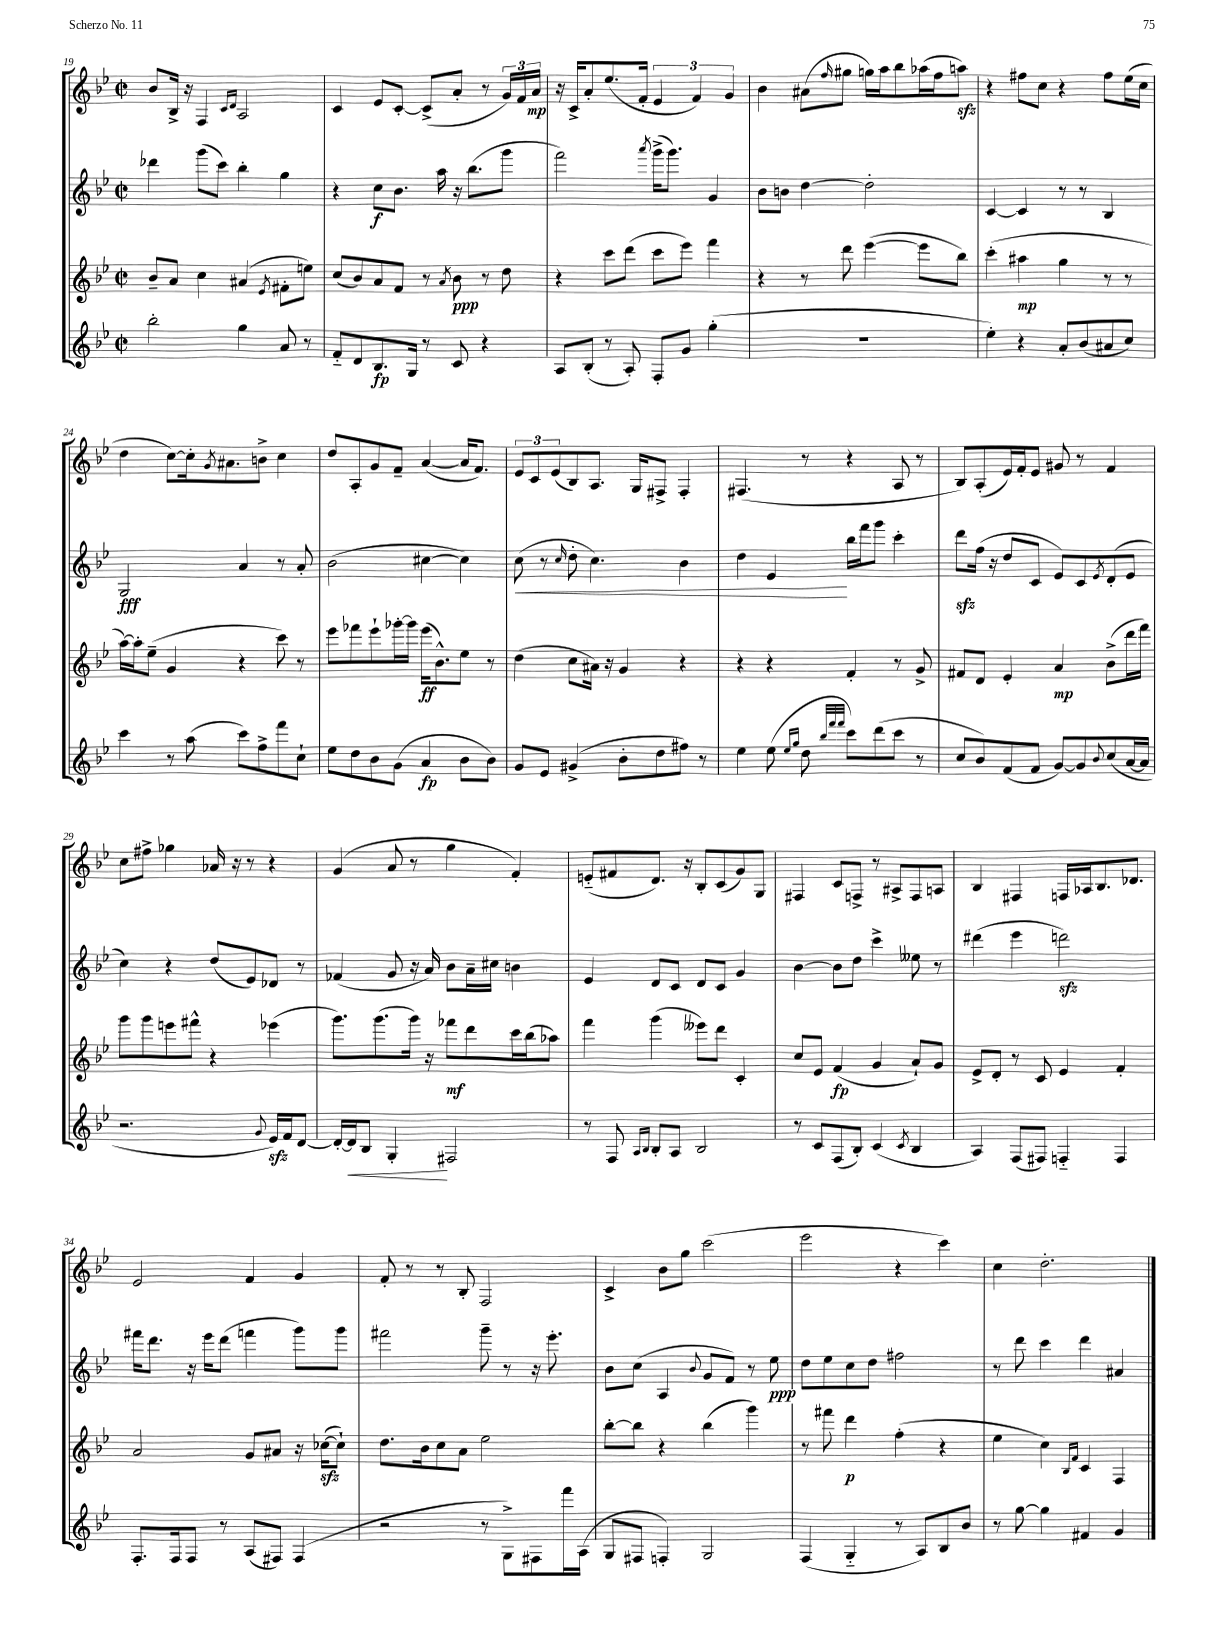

**kern	**dynam	**kern	**dynam	**kern	**dynam	**kern	**dynam
*part4	*part4	*part3	*part3	*part2	*part2	*part1	*part1
*staff4	*staff4	*staff3	*staff3	*staff2	*staff2	*staff1	*staff1
*clefG2	*	*clefG2	*	*clefG2	*	*clefG2	*
*k[b-e-]	*	*k[b-e-]	*	*k[b-e-]	*	*k[b-e-]	*
*M2/2	*	*M2/2	*	*M2/2	*	*M2/2	*
*met(c|)	*	*met(c|)	*	*met(c|)	*	*met(c|)	*
=19	=19	=19	=19	=19	=19	=19	=19
2bb-'\	.	8b-~/L	.	4ddd-X\	.	8b-/L	.
.	.	8a/J	.	.	.	16B-^/Jk	.
.	.	.	.	.	.	16r	.
.	.	4cc\	.	(8ggg\L	.	4F/	.
.	.	.	.	8ccc\J)	.	.	.
.	.	.	.	.	.	16qqc/LL	.
.	.	.	.	.	.	16qqd/JJ	.
4gg\	.	(4a#X/	.	4bb-'\	.	2A/	.
.	.	8qe-/	.	.	.	.	.
8a/	.	8f#X'\L	.	4gg\	.	.	.
8r	.	8een\J)	.	.	.	.	.
=20	=20	=20	=20	=20	=20	=20	=20
8f/L	.	(8cc/L	.	4r	.	4c/	.
8d/	.	8b-/)	.	.	.	.	.
8.B-/	fp	8a/	.	8cc\L	f	8e-/L	.
.	.	8f/J	.	8.b-\J	.	[8c'/J	.
16G/Jk	.	.	.	.	.	.	.
8r	.	8r	.	.	.	(8c^/L]	.
.	.	.	.	16aa\	.	.	.
.	.	8qa/	.	.	.	.	.
8c/	.	8b-\	ppp	16r	.	8a'/J	.
.	.	.	.	(8.bb-\L	.	.	.
4r	.	8r	.	.	.	8r	.
.	.	8dd\	.	8ggg\J	.	24g/LL)	.
.	.	.	.	.	.	24f/	.
.	.	.	.	.	.	24a/JJ	mp
=21	=21	=21	=21	=21	=21	=21	=21
8A/L	.	4r	.	2fff\)	.	16r	.
.	.	.	.	.	.	16c^/KL	.
(8B-'/J	.	.	.	.	.	8a'/	.
8r	.	8ccc\L	.	.	.	(8.ee-/	.
8A'/)	.	(8ddd\J	.	.	.	.	.
.	.	.	.	.	.	16f'/Jk	.
.	.	.	.	8qaaa/	.	.	.
8F'/L	.	8ccc\L	.	(16ggg^\KL	.	6e-/	.
.	.	.	.	8.ggg\J)	.	.	.
8g/J	.	8eee-\J)	.	.	.	.	.
.	.	.	.	.	.	6f/)	.
(4gg'\	.	4fff\	.	4g/	.	.	.
.	.	.	.	.	.	6g/	.
=22	=22	=22	=22	=22	=22	=22	=22
1r	.	4r	.	8b-\L	.	4b-\	.
.	.	.	.	8bn\J	.	.	.
.	.	8r	.	[4dd\	.	(8a#X\L	.
.	.	.	.	.	.	16qqff/	.
.	.	8ddd\	.	.	.	8gg#X\J	.
.	.	([4eee-\	.	2dd'\]	.	16ggn\LL)	.
.	.	.	.	.	.	16aa\J	.
.	.	.	.	.	.	8bb-\	.
.	.	8eee-\L]	.	.	.	(16aa-X\L	.
.	.	.	.	.	.	16ff\J	.
.	.	8bb-\J)	.	.	.	8aanzz\J)	.
=23	=23	=23	=23	=23	=23	=23	=23
4ee-'\)	.	(4ccc'\	.	[4c/	.	4r	.
4r	.	4aa#X\	mp	4c/]	.	8ff#X\L	.
.	.	.	.	.	.	8cc\J	.
8a'/L	.	4gg\	.	8r	.	4r	.
(8b-/	.	.	.	8r	.	.	.
8a#X/	.	8r	.	4B-/	.	8ff#\L	.
8cc/J)	.	8r	.	.	.	(16ee-\L	.
.	.	.	.	.	.	16cc\JJ	.
!!LO:LB:g=z
=24	=24	=24	=24	=24	=24	=24	=24
4ccc\	.	[16aa\LL)	.	2G/	fff	4dd\	.
.	.	16aa'\J]	.	.	.	.	.
.	.	(8ee-~\J	.	.	.	.	.
8r	.	4g/	.	.	.	[8cc\L)	.
(8aa\	.	.	.	.	.	16cc'\k]	.
.	.	.	.	.	.	8qg/	.
.	.	.	.	.	.	8.a#X\	.
8ccc\L)	.	4r	.	4a/	.	.	.
8ff^\	.	.	.	.	.	8bn^\J	.
8fff\	.	8ccc\)	.	8r	.	4cc\	.
8cc`\J	.	8r	.	8a'/	.	.	.
=25	=25	=25	=25	=25	=25	=25	=25
8ee-\L	.	8eee-\L	.	(2b-\	.	8dd/L	.
8dd\	.	8fff-X\	.	.	.	8A'/	.
8b-\	.	8eee-`\	.	.	.	8g/	.
(8g\J	.	[16ggg-X'\L	.	.	.	8f~/J	.
.	.	16ggg-\JJ]	.	.	.	.	.
4a/	fp	(16eee-\KL	ff	[4cc#X\	.	([4a/	.
.	.	8.b-^^\)	.	.	.	.	.
8b-\L	.	8ee-\J	.	4cc#\])	.	16a/KL]	.
.	.	.	.	.	.	8.f/J)	.
8b-\J)	.	8r	.	.	.	.	.
=26	=26	=26	=26	=26	=26	=26	=26
!	!	!	!	!	!LO:HP:b	!	!
8g/L	.	(4dd\	.	(8cc\	<	12e-/L	.
.	.	.	.	.	.	12c/	.
8e-/J	.	.	.	8r	.	.	.
.	.	.	.	.	.	(12e-/	.
.	.	.	.	16qqcc/	.	.	.
(4g#X^/	.	8cc\L	.	8dd'\	.	8B-/)	.
.	.	16a#X\Jk)	.	4.cc\)	.	8.A/J	.
.	.	16r	.	.	.	.	.
8b-'\L	.	4g/	.	.	.	.	.
.	.	.	.	.	.	16G/KL	.
8dd\	.	.	.	.	.	8F#X^/J	.
8ff#X\J)	.	4r	.	4b-\	.	4F#'/	.
8r	.	.	.	.	.	.	.
=27	=27	=27	=27	=27	=27	=27	=27
4ee-\	.	4r	.	4dd\	.	(4.F#X/	.
(8ee-\	.	4r	.	4e-/	.	.	.
16qqee-/LL	.	.	.	.	.	.	.
16qqgg/JJ	.	.	.	.	.	.	.
8dd\	.	.	.	.	.	8r	.
32qqbb-/LLL	.	.	.	.	.	.	.
32qqfff/	.	.	.	.	.	.	.
32qqfff/JJJ	.	.	.	.	.	.	.
8ccc\L)	.	4f'/	.	16bb-\LL	[	4r	.
.	.	.	.	16fff\J	.	.	.
(8ddd\	.	.	.	8ggg\J	.	.	.
8ccc\J	.	8r	.	4ccc'\	.	8A/	.
8r	.	8g^/	.	.	.	8r	.
=28	=28	=28	=28	=28	=28	=28	=28
8cc/L	.	8f#X/L	.	8dddzz\L	.	8B-/L)	.
8b-/)	.	8d/J	.	(16ff\Jk	.	(8A'/	.
.	.	.	.	16r	.	.	.
(8f/	.	4e-'/	.	8dd/L	.	16e-/L)	.
.	.	.	.	.	.	16f'/J	.
8f/J	.	.	.	8c/J	.	8e-/J	.
[8g/L)	.	4a/	mp	8e-/L)	.	8g#X/	.
8g/]	.	.	.	8c/	.	8r	.
8qqb-/	.	.	.	8qe-/	.	.	.
(8cc/	.	(8b-^\L	.	(8d'/	.	4f/	.
[16a/L	.	16ddd\L	.	8e-/J	.	.	.
16a/JJ]	.	16fff\JJ)	.	.	.	.	.
!!LO:LB:g=z
=29	=29	=29	=29	=29	=29	=29	=29
2.r	.	8ggg\L	.	4cc\)	.	8cc\L	.
.	.	8ggg\	.	.	.	8ff#X^\J	.
.	.	8eeen\	.	4r	.	4gg-X\	.
.	.	8fff#X^^\J	.	.	.	.	.
.	.	4r	.	(8dd/L	.	16a-X/	.
.	.	.	.	.	.	16r	.
.	.	.	.	8e-/)	.	8r	.
8qqg/	.	.	.	.	.	.	.
16e-zz/LL)	.	(4eee-X\	.	8d-X/J	.	4r	.
16f/J	.	.	.	.	.	.	.
[8d/J	.	.	.	8r	.	.	.
=30	=30	=30	=30	=30	=30	=30	=30
16d'/LL_	.	8.ggg\L)	.	(4f-X/	.	(4g/	.
!	!LO:HP:b	!	!	!	!	!	!
16d/J]	<	.	.	.	.	.	.
8B-/J	.	.	.	.	.	.	.
.	.	(8.ggg\	.	.	.	.	.
4G'/	.	.	.	8g/	.	8a/	.
.	.	16ggg\Jk)	.	16r	.	8r	.
.	.	16r	.	16a/)	.	.	.
2F#X/	[	8fff-X\L	mf	8b-\L	.	4gg\	.
.	.	8ddd\	.	16a~\L	.	.	.
.	.	.	.	16cc#X\JJ	.	.	.
.	.	16ccc\L	.	4bn\	.	4f'/)	.
.	.	(16bb-\J	.	.	.	.	.
.	.	8aa-X\J)	.	.	.	.	.
=31	=31	=31	=31	=31	=31	=31	=31
8r	.	4fff\	.	4e-/	.	(8en/L	.
8F/	.	.	.	.	.	8f#X/	.
16qqA/LL	.	.	.	.	.	.	.
16qqB-/JJ	.	.	.	.	.	.	.
8B-'/L	.	(4ggg\	.	8d/L	.	8.d/J)	.
8A/J	.	.	.	8c/J	.	.	.
.	.	.	.	.	.	16r	.
2B-/	.	8eee--X\L)	.	8d/L	.	8B-'/L	.
.	.	8ddd\J	.	8c/J	.	(8c/	.
.	.	4c'/	.	4g/	.	8g/)	.
.	.	.	.	.	.	8G/J	.
=32	=32	=32	=32	=32	=32	=32	=32
8r	.	8cc/L	.	[4b-\	.	4F#X/	.
8c/L	.	8e-/J	.	.	.	.	.
(8F/	.	(4f/	fp	8b-\L]	.	8c/L	.
8B-'/J)	.	.	.	8dd\J	.	8Fn^/J	.
(4c/	.	4g/	.	4ccc^\	.	8r	.
.	.	.	.	.	.	8A#X^/L	.
8qc/	.	.	.	.	.	.	.
4B-/	.	8a`/L)	.	8ee--X\	.	8F/	.
.	.	8g/J	.	8r	.	8An/J	.
=33	=33	=33	=33	=33	=33	=33	=33
4A/)	.	8e-^/L	.	(4ddd#X\	.	4B-/	.
.	.	8d'/J	.	.	.	.	.
(8F/L	.	8r	.	4eee-\	.	4F#X/	.
8F#X/J)	.	8c/	.	.	.	.	.
4Fn/	.	4e-/	.	2dddnzz\)	.	16Fn/LL	.
.	.	.	.	.	.	16A-X/J	.
.	.	.	.	.	.	8.B-/	.
4F/	.	4f'/	.	.	.	.	.
.	.	.	.	.	.	8.d-X/J	.
!!LO:LB:g=z
=34	=34	=34	=34	=34	=34	=34	=34
8.F'/L	.	2a/	.	16fff#X\KL	.	2e-/	.
.	.	.	.	8.ddd\J	.	.	.
16F/k	.	.	.	.	.	.	.
8F/J	.	.	.	16r	.	.	.
.	.	.	.	16eee-\KL	.	.	.
8r	.	.	.	(8ddd\J	.	.	.
(8A/L	.	8g/L	.	4fffn\	.	4f/	.
8F#X/J)	.	8a#X/J	.	.	.	.	.
(4F#/	.	16r	.	8ggg\L)	.	4g/	.
.	.	([16cc-Xzz\KL	.	.	.	.	.
.	.	8cc-`\J])	.	8ggg\J	.	.	.
=35	=35	=35	=35	=35	=35	=35	=35
2r	.	8.dd\L	.	2fff#X\	.	8f'/	.
.	.	.	.	.	.	8r	.
.	.	16b-\k	.	.	.	.	.
.	.	8cc\	.	.	.	8r	.
.	.	8a\J	.	.	.	8B-'/	.
8r	.	2ee-\	.	8ggg~\	.	2F/	.
8G^\L)	.	.	.	8r	.	.	.
8F#X\	.	.	.	16r	.	.	.
.	.	.	.	8.eee-'\	.	.	.
16fff\L	.	.	.	.	.	.	.
(16A\JJ	.	.	.	.	.	.	.
=36	=36	=36	=36	=36	=36	=36	=36
8G/L	.	[8bb-'\L	.	8b-\L	.	4c^/	.
8F#X/J	.	8bb-\J]	.	(8cc\J	.	.	.
4Fn'/)	.	4r	.	4A/	.	8b-\L	.
.	.	.	.	.	.	8gg\J	.
.	.	.	.	8qqb-/	.	.	.
2G/	.	(4bb-\	.	8g/L	.	(2ccc\	.
.	.	.	.	8f/J)	.	.	.
.	.	4ggg\)	.	8r	.	.	.
.	.	.	.	8ee-\	ppp	.	.
=37	=37	=37	=37	=37	=37	=37	=37
(4F/	.	8r	.	8dd\L	.	2eee-\	.
.	.	8fff#X\	.	8ee-\	.	.	.
4G/	.	4ddd\	p	8cc\	.	.	.
.	.	.	.	8dd\J	.	.	.
8r	.	(4ff'\	.	2ff#X\	.	4r	.
8A/L)	.	.	.	.	.	.	.
8B-/	.	4r	.	.	.	4ccc\)	.
8b-/J	.	.	.	.	.	.	.
=38	=38	=38	=38	=38	=38	=38	=38
8r	.	4ee-\	.	8r	.	4cc\	.
[8gg\	.	.	.	8ddd\	.	.	.
4gg\]	.	4cc\)	.	4ccc\	.	2.dd'\	.
.	.	16qqB-/LL	.	.	.	.	.
.	.	16qqf/JJ	.	.	.	.	.
4f#X/	.	4c/	.	4ddd\	.	.	.
4g/	.	4F/	.	4a#X/	.	.	.
==	==	==	==	==	==	==	==
*-	*-	*-	*-	*-	*-	*-	*-
